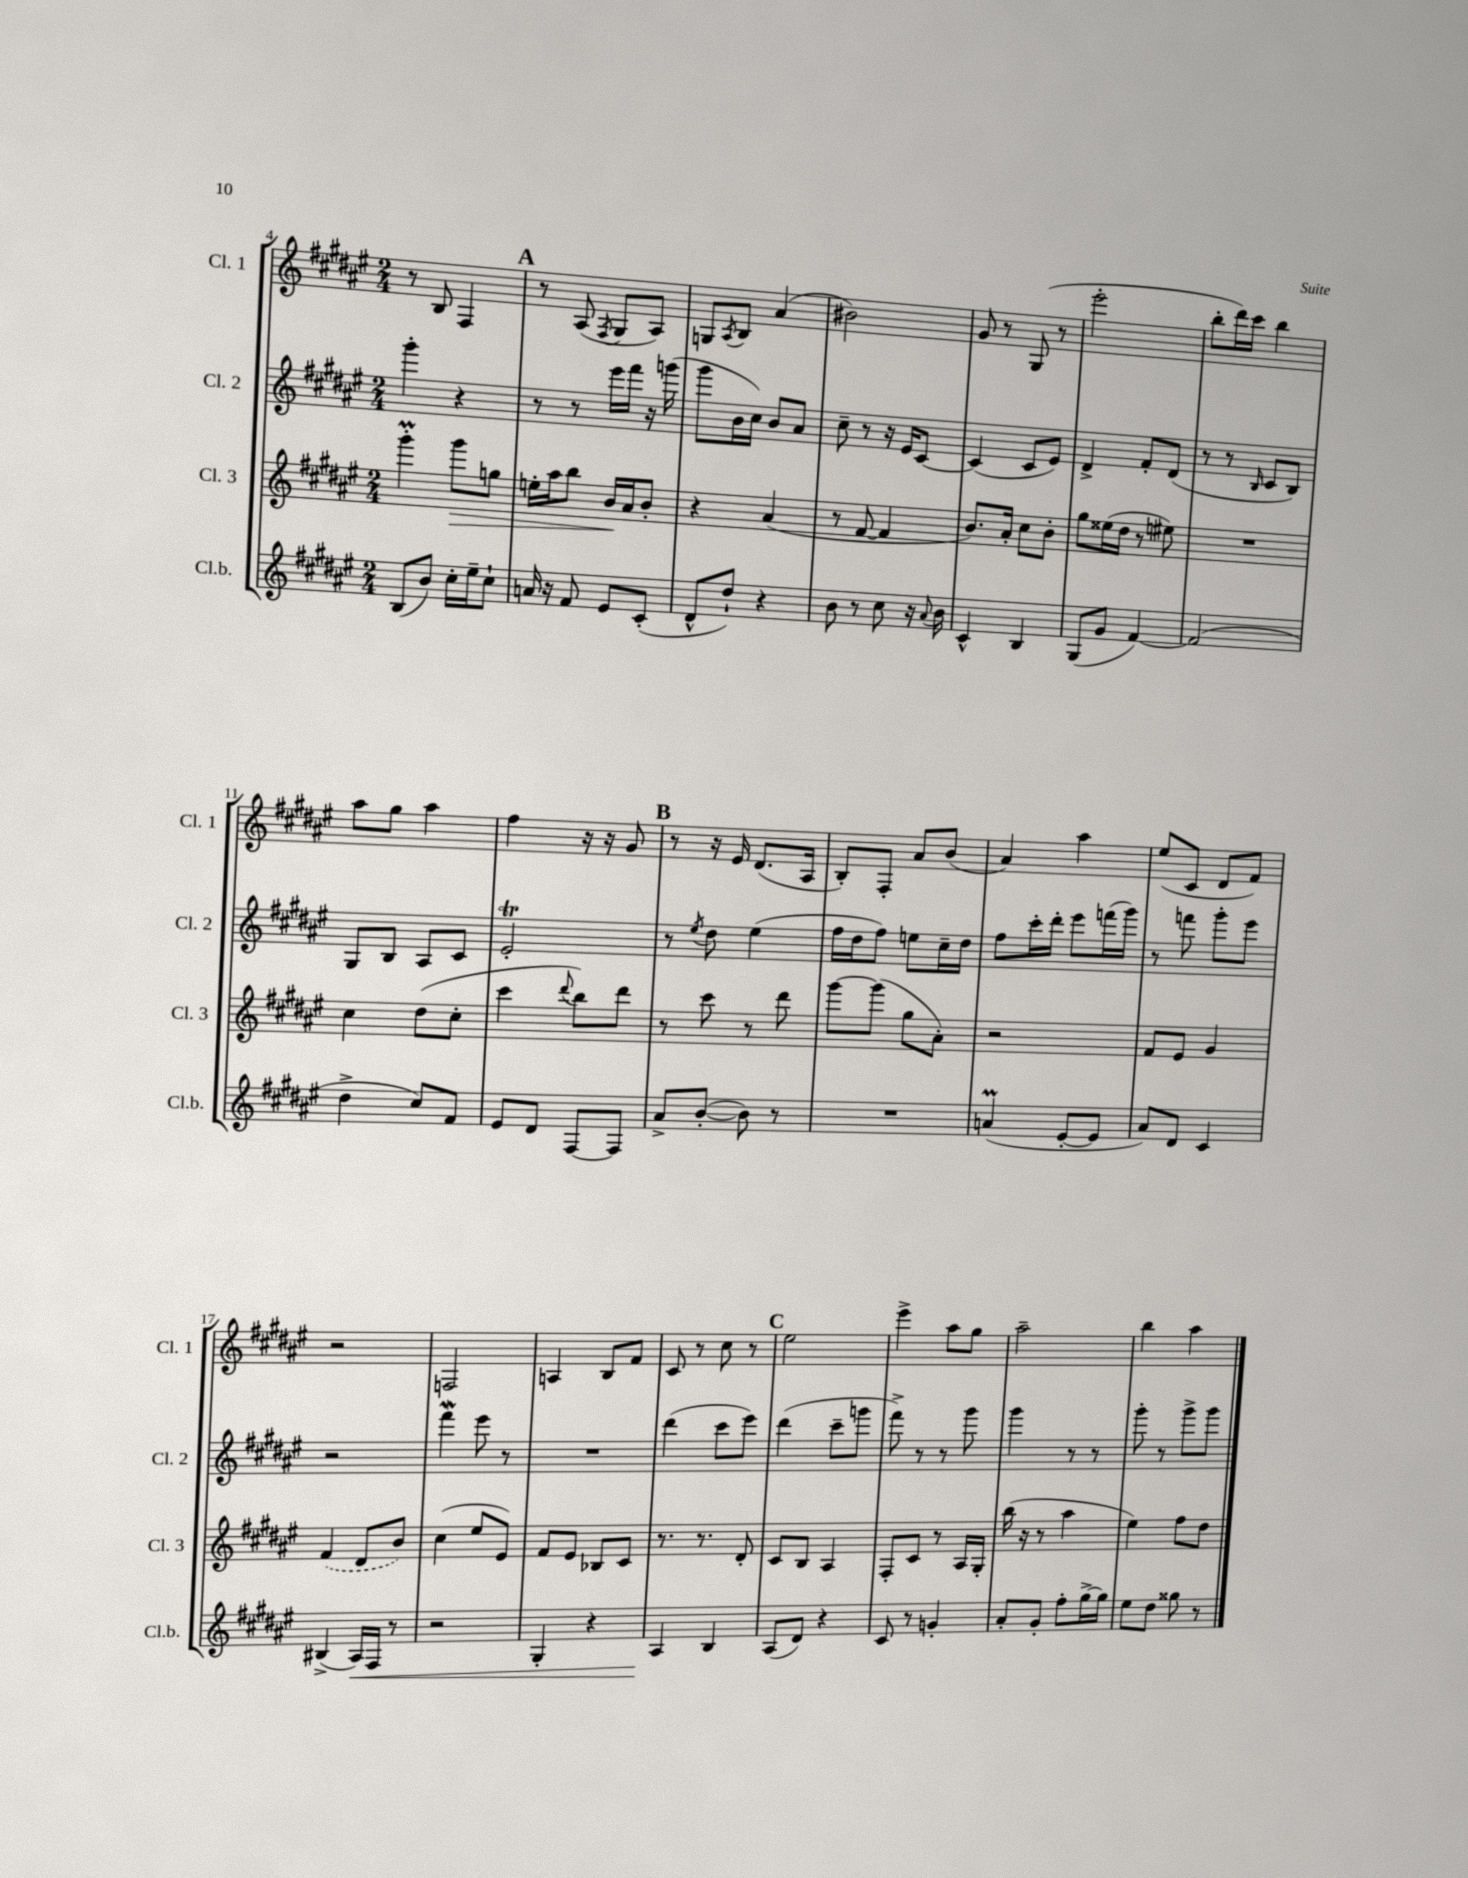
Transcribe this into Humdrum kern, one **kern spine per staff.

**kern	**kern	**kern	**kern
*staff4	*staff3	*staff2	*staff1
*clefG2	*clefG2	*clefG2	*clefG2
*k[f#c#g#d#a#e#]	*k[f#c#g#d#a#e#]	*k[f#c#g#d#a#e#]	*k[f#c#g#d#a#e#]
*M2/4	*M2/4	*M2/4	*M2/4
(8B	4ggg#'	4ggg#'	8r
8b)	.	.	8B
16cc#'	8ggg#	4r	4F#
16ee#~	.	.	.
8cc#`	8gg	.	.
=	=	=	=
16a	16ee'	8r	8r
16r	16aa#	.	.
8f#	8bb	8r	(8A#
.	.	.	8qF#
8e#	16b	16eee#	8G#
.	16a#	16fff#	.
(8c#'	8b'	16r	8A#)
.	.	(16ggg	.
=	=	=	=
8d#^^	4r	8ggg#	8G
.	.	.	8qA#
8dd#`)	.	16b	8B
.	.	16cc#)	.
4r	(4a#	8b	(4a#
.	.	8a#	.
=	=	=	=
8b	8r	8cc#~	2b#)
8r	[8f#	8r	.
8cc#	4f#]	16r	.
.	.	16e#	.
16r	.	[8c#	.
8qqa#	.	.	.
16b	.	.	.
=	=	=	=
4c#^^	8.b)	(4c#]	8g#
.	.	.	8r
.	16a#'	.	.
4B	8cc#	8c#	(8G#
.	8b'	8e#)	8r
=	=	=	=
(8G#	8gg#	4d#^	2eee#'
8g#	(16ee##	.	.
.	16dd#	.	.
[4f#)	8r	8f#'	.
.	8ee#)	(8d#	.
=	=	=	=
(2f#]	2r	8r	8bb'
.	.	8r	16ddd#)
.	.	.	16ccc#
.	.	16qqB	.
.	.	8c#	4bb
.	.	8B)	.
=	=	=	=
4dd#^	4cc#	8G#	8aa#
.	.	8B	8gg#
8cc#)	(8dd#	8A#	4aa#
8f#	8cc#'	8c#	.
=	=	=	=
8e#	4ccc#	2e#'	4ff#
8d#	.	.	.
.	8qqddd#	.	.
[8F#	8bb)	.	16r
.	.	.	16r
8F#]	8ddd#	.	8g#
=	=	=	=
8a#^	8r	8r	8r
.	.	8qee#	.
([8b'	8ccc#	8dd#	16r
.	.	.	16e#
8b])	8r	(4ee#	(8.d#
8r	8ddd#	.	.
.	.	.	16A#
=	=	=	=
2r	[8ggg#	16ff#	8B')
.	.	16dd#	.
.	(8ggg#]	8ff#)	8F#'
.	8gg#	8ee	8a#
.	8a#')	16cc#~	(8b
.	.	16dd#	.
=	=	=	=
(4a	2r	8ff#	4a#)
.	.	16ccc#'	.
.	.	16ddd#'	.
[8e#'	.	8eee#	4aa#
8e#]	.	(16fff	.
.	.	16ggg#)	.
=	=	=	=
8a#)	8f#	8r	(8ee#
8d#	8e#	8fff	8c#
4c#	4g#	8ggg#'	8d#
.	.	8eee#	8f#)
=	=	=	=
(4B#^	(4f#	2r	2r
16A#)	8d#	.	.
16F#	.	.	.
8r	8b)	.	.
=	=	=	=
2r	(4cc#	4fff#	2F
.	8ee#	8eee#	.
.	8e#)	8r	.
=	=	=	=
4G#'	8f#	2r	4A
.	8e#	.	.
4r	8B-	.	8B
.	8c#	.	8f#
=	=	=	=
4A#	8.r	(4ddd#	8c#
.	.	.	8r
.	8.r	.	.
4B	.	8ccc#	8cc#
.	8d#'	8eee#)	8r
=	=	=	=
(8A#	8c#	(4ddd#	2ee#
8d#)	8B	.	.
4r	4A#	8ccc#~	.
.	.	8ggg	.
=	=	=	=
8c#	8F#'	8fff#^)	4eee#^
8r	8c#	8r	.
4g'	8r	8r	8aa#
.	16A#	8ggg#	8gg#
.	16G#'	.	.
=	=	=	=
8a#'	(16bb	4ggg#	2aa#~
.	16r	.	.
8g#'	8r	.	.
8ff#'	4aa#	8r	.
[16gg#^	.	8r	.
16gg#]	.	.	.
=	=	=	=
8ee#	4ee#)	8ggg#'	4bb
8dd#	.	8r	.
8gg##	8ff#	8ggg#^	4aa#
8r	8dd#	8ggg#	.
==	==	==	==
*-	*-	*-	*-
